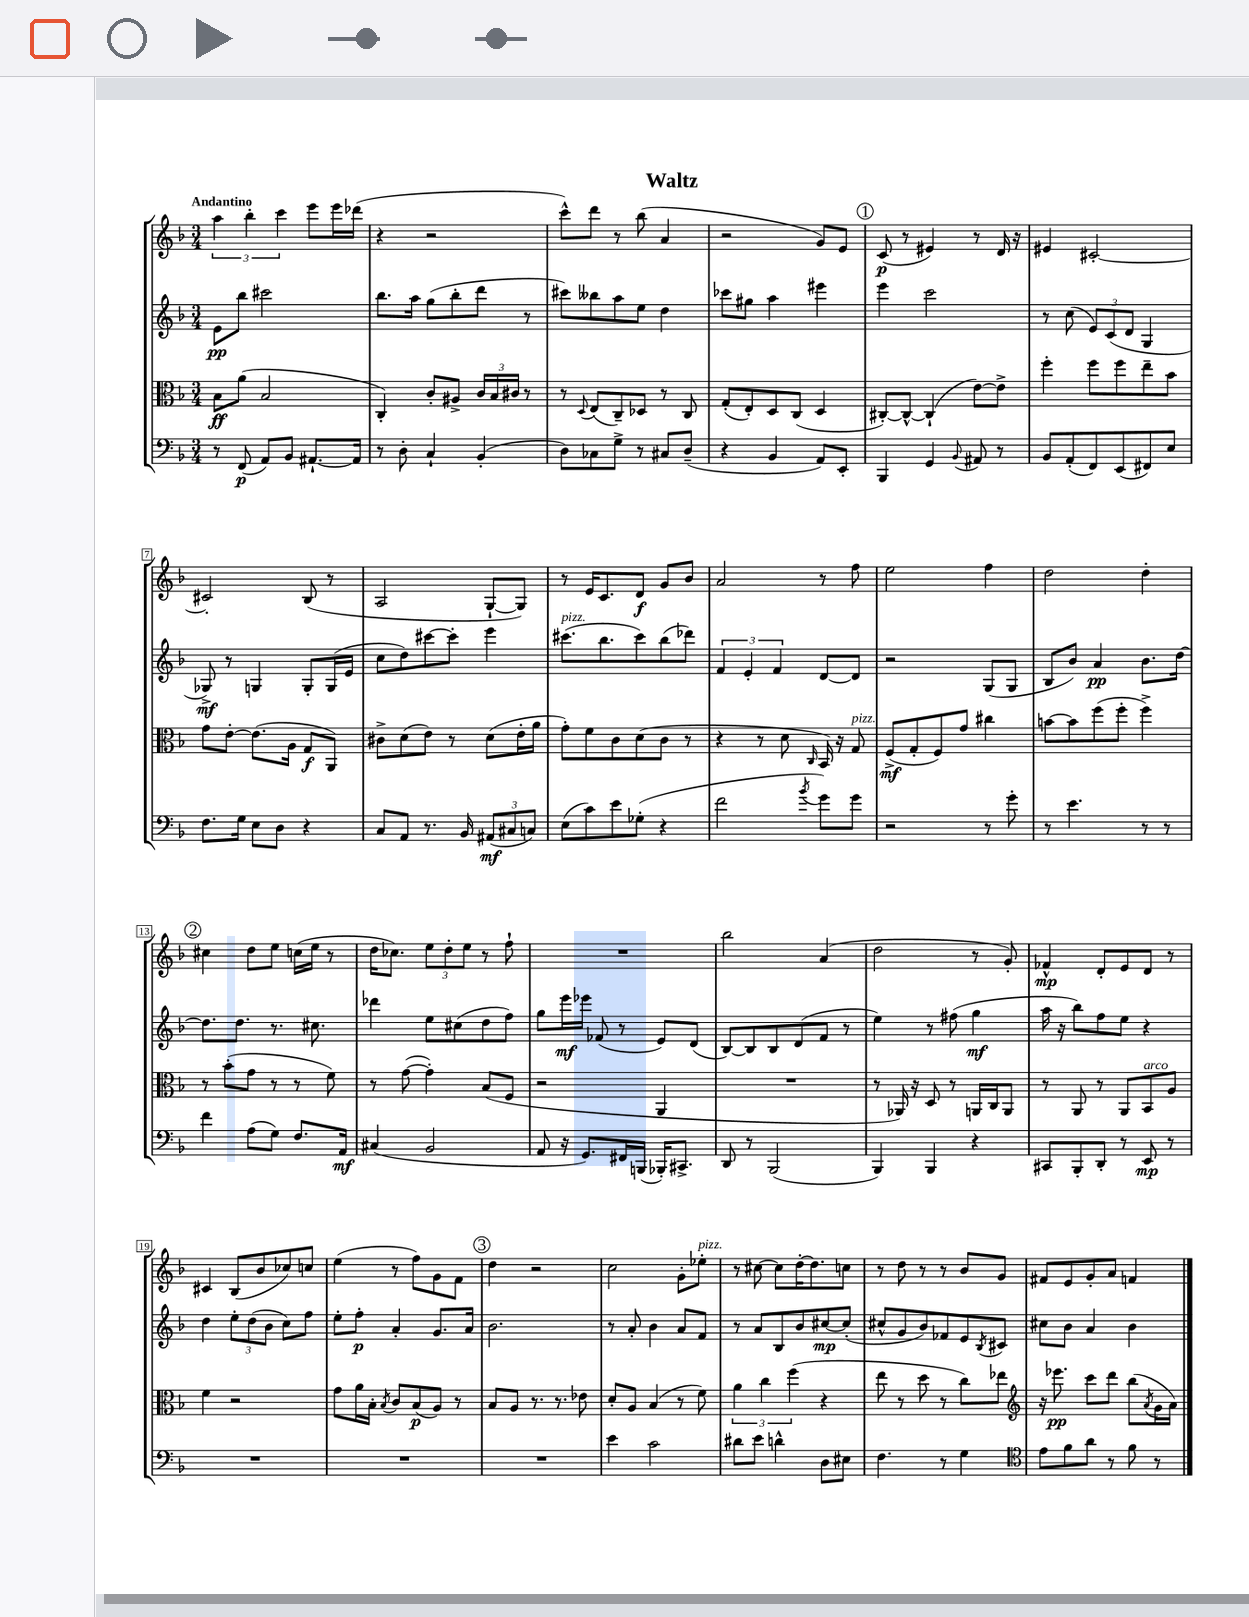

**kern	**dynam	**kern	**dynam	**kern	**dynam	**kern	**dynam
*part4	*part4	*part3	*part3	*part2	*part2	*part1	*part1
*staff4	*staff4	*staff3	*staff3	*staff2	*staff2	*staff1	*staff1
*clefF4	*	*clefC3	*	*clefG2	*	*clefG2	*
*k[b-]	*	*k[b-]	*	*k[b-]	*	*k[b-]	*
*M3/4	*	*M3/4	*	*M3/4	*	*M3/4	*
=1	=1	=1	=1	=1	=1	=1	=1
!	!	!	!	!	!	!LO:TX:a:B:t=Andantino	!
8r	.	8B-\L	ff	8e\L	pp	6aa\	.
(8FF/	p	(8a\J	.	8bb-\J	.	.	.
.	.	.	.	.	.	6bb-'\	.
8AA/L)	.	2B-/	.	2ccc#X\	.	.	.
.	.	.	.	.	.	6ccc\	.
8BB-/J	.	.	.	.	.	.	.
[8.AA#X`/L	.	.	.	.	.	8eee\L	.
.	.	.	.	.	.	16eee\L	.
16AA#/Jk]	.	.	.	.	.	(16ddd-X\JJ	.
=2	=2	=2	=2	=2	=2	=2	=2
8r	.	4C'/)	.	8.bb-\L	.	4r	.
8D'\	.	.	.	.	.	.	.
.	.	.	.	16aa\Jk	.	.	.
4C`/	.	8c'/L	.	(8gg\L	.	2r	.
.	.	8A#X^/J	.	8bb-'\	.	.	.
(4BB-'/	.	24c/LL	.	8ddd\J	.	.	.
.	.	24B-/	.	.	.	.	.
.	.	24c#X/JJ	.	.	.	.	.
.	.	8r	.	8r	.	.	.
=3	=3	=3	=3	=3	=3	=3	=3
8D\L)	.	8r	.	8ccc#X\L)	.	8ccc^^\L)	.
.	.	8qqD/	.	.	.	.	.
8C-X\	.	(8E/L	.	8bb--X\	.	8ddd\J	.
8G^\J	.	8C~/)	.	8aa\	.	8r	.
8r	.	8D-X/J	.	8ee\J	.	(8bb-\	.
8C#X/L	.	8r	.	4dd\	.	4a/	.
(8D~/J	.	8C/	.	.	.	.	.
=4	=4	=4	=4	=4	=4	=4	=4
4r	.	(8G'/L	.	8ccc-X\L	.	2r	.
.	.	8E'/)	.	8gg#X\J	.	.	.
4BB-/	.	8D/	.	4aa\	.	.	.
.	.	(8C/J	.	.	.	.	.
8AA/L)	.	4D/	.	4eee#X\	.	8g/L)	.
8EE'/J	.	.	.	.	.	8e/J	.
!!LO:REH:place=s1:t=1
=5	=5	=5	=5	=5	=5	=5	=5
4BBB-/	.	[8C#X'/L)	.	4eee\	.	(8c/	p
.	.	8C#^^/J_	.	.	.	8r	.
4GG/	.	(4C#`/]	.	2ccc\	.	4e#X/)	.
8qqBB-/	.	.	.	.	.	.	.
8AA#X/	.	[8e\L)	.	.	.	8r	.
8r	.	8e^\J]	.	.	.	16d/	.
.	.	.	.	.	.	16r	.
=6	=6	=6	=6	=6	=6	=6	=6
8BB-/L	.	4ff'\	.	8r	.	4e#X/	.
(8AA'/	.	.	.	(8cc\	.	.	.
8FF/)	.	8ff\L	.	12e/L)	.	[2c#X'/	.
.	.	.	.	(12c/	.	.	.
(8EE/	.	8ff\	.	.	.	.	.
.	.	.	.	12d/J	.	.	.
8FF#X/)	.	8ee~\	.	4G/	.	.	.
8E/J	.	8b-\J	.	.	.	.	.
!!LO:LB:g=z
=7	=7	=7	=7	=7	=7	=7	=7
8.F\L	.	8g\L	.	8G-X^/)	mf	2c#X'/]	.
.	.	[8e'\J	.	8r	.	.	.
16G\Jk	.	.	.	.	.	.	.
8E\L	.	(8.e\L]	.	4Gn/	.	.	.
8D\J	.	.	.	.	.	.	.
.	.	16A\Jk	.	.	.	.	.
4r	.	8G/L	f	8G'/L	.	(8B-/	.
.	.	8AA/J)	.	(16G/L	.	8r	.
.	.	.	.	16e/JJ	.	.	.
=8	=8	=8	=8	=8	=8	=8	=8
8C/L	.	8c#X^\L	.	8cc\L	.	2A/	.
8AA/J	.	(8d\	.	8dd\)	.	.	.
8.r	.	8e\J)	.	[8ccc#X\	.	.	.
.	.	8r	.	8ccc#'\J]	.	.	.
16BB-/	.	.	.	.	.	.	.
(12AA#X/L	mf	(8d\L	.	4eee\	.	[8G`/L	.
12C#X/	.	.	.	.	.	.	.
.	.	16e'\L	.	.	.	8G/J])	.
12Cn/J)	.	.	.	.	.	.	.
.	.	16a\JJ	.	.	.	.	.
=9	=9	=9	=9	=9	=9	=9	=9
!	!	!	!	!LO:TX:a:i:t=pizz.	!	!	!
(8E\L	.	8g'\L)	.	(8.ccc#X\L	.	8r	.
8c\)	.	8f\	.	.	.	16e/KL	.
.	.	.	.	8.bb-\	.	8.c/	.
8e\	.	8c\	.	.	.	.	.
(8G-X'\J	.	(8d\	.	8ccc#\)	.	8d/J	f
4r	.	8c\J	.	(8bb-\	.	8g/L	.
.	.	8r	.	8ddd-X\J)	.	8b-/J	.
=10	=10	=10	=10	=10	=10	=10	=10
2f\	.	4r	.	6f/	.	2a/	.
.	.	.	.	6e'/	.	.	.
.	.	8r	.	.	.	.	.
.	.	.	.	6f/	.	.	.
.	.	8d\	.	.	.	.	.
8qb-/	.	16qqC/	.	.	.	.	.
8g\L)	.	16BB-/)	.	[8d/L	.	8r	.
.	.	16r	.	.	.	.	.
!	!	!LO:TX:a:i:t=pizz.	!	!	!	!	!
8g\J	.	8G/	.	8d/J]	.	8ff\	.
=11	=11	=11	=11	=11	=11	=11	=11
2r	.	(8F^/L	mf	2r	.	2ee\	.
.	.	8G'/	.	.	.	.	.
.	.	8F/)	.	.	.	.	.
.	.	8g/J	.	.	.	.	.
8r	.	4cc#X\	.	(8G/L	.	4ff\	.
8g'\	.	.	.	8G/J	.	.	.
=12	=12	=12	=12	=12	=12	=12	=12
8r	.	[8bn\L	.	8B-/L	.	2dd\	.
4.e\	.	8b\]	.	8b-/J)	.	.	.
.	.	(8ff\	.	4a/	pp	.	.
.	.	8ff'\J	.	.	.	.	.
8r	.	4ff^\)	.	8.b-\L	.	4dd'\	.
8r	.	.	.	.	.	.	.
.	.	.	.	[16dd\Jk	.	.	.
!!LO:LB:g=z
!!LO:REH:place=s1:t=2
=13	=13	=13	=13	=13	=13	=13	=13
4f\	.	8r	.	8.dd\L]	.	4cc#X\	.
.	.	(8b-'\L	.	.	.	.	.
.	.	.	.	8.dd\J	.	.	.
(8A\L	.	8g\J	.	.	.	8dd\L	.
8G\J)	.	8r	.	8.r	.	8ee\J	.
8.F/L	.	8r	.	.	.	(16ccn\LL	.
.	.	.	.	8.cc#X\	.	16ee\JJ	.
.	.	8f\)	.	.	.	8r	.
16AA/Jk	mf	.	.	.	.	.	.
=14	=14	=14	=14	=14	=14	=14	=14
(4C#X/	.	8r	.	4ddd-X\	.	16dd\KL	.
.	.	.	.	.	.	8.cc-X\J)	.
.	.	([8g\	.	.	.	.	.
2BB-/	.	4g'\])	.	8ee\L	.	12ee\L	.
.	.	.	.	.	.	12dd'\	.
.	.	.	.	(8cc#X\	.	.	.
.	.	.	.	.	.	12ee\J	.
.	.	(8B-/L	.	8dd\	.	8r	.
.	.	8F/J	.	8ff\J)	.	8ff`\	.
=15	=15	=15	=15	=15	=15	=15	=15
8AA/	.	2r	.	8gg\L	.	2.r	.
16r	.	.	.	16eee\L	mf	.	.
8.GG/L)	.	.	.	16eee-X\JJ	.	.	.
.	.	.	.	(8f-X/	.	.	.
16FF#X/L	.	.	.	8r	.	.	.
(16BBBn/JJ	.	.	.	.	.	.	.
16BBB-X'/KL)	.	4AA/	.	8e/L)	.	.	.
8.CC#X^/J	.	.	.	.	.	.	.
.	.	.	.	(8d/J	.	.	.
=16	=16	=16	=16	=16	=16	=16	=16
8DD/	.	2.r	.	[8B-/L)	.	2bb-\	.
8r	.	.	.	8B-/]	.	.	.
(2BBB-/	.	.	.	8B-/	.	.	.
.	.	.	.	(8d/	.	.	.
.	.	.	.	8f/J	.	(4a/	.
.	.	.	.	8r	.	.	.
=17	=17	=17	=17	=17	=17	=17	=17
4BBB-/)	.	8r	.	4ee\)	.	2dd\	.
.	.	16AA-X/)	.	.	.	.	.
.	.	16r	.	.	.	.	.
4BBB-/	.	8D/	.	8r	.	.	.
.	.	8r	.	(8ff#X\	.	.	.
4r	.	16AAn/LL	.	4gg\	mf	8r	.
.	.	16C/J	.	.	.	.	.
.	.	8AA/J	.	.	.	8g'/)	.
=18	=18	=18	=18	=18	=18	=18	=18
8CC#X/L	.	8r	.	16aa\	.	4f-X^^/	mp
.	.	.	.	16r	.	.	.
8BBB-'/	.	8AA/	.	8bb-\L)	.	.	.
8DD'/J	.	8r	.	8ff\	.	8d'/L	.
8r	.	8AA/L	.	8ee\J	.	8e/	.
!	!	!LO:TX:a:i:t=arco	!	!	!	!	!
8EE/	mp	8BB-/	.	4r	.	8d/J	.
8r	.	8A/J	.	.	.	8r	.
!!LO:LB:g=z
=19	=19	=19	=19	=19	=19	=19	=19
2.r	.	4f\	.	4dd\	.	4c#X/	.
.	.	2r	.	12ee'\L	.	(8B-/L	.
.	.	.	.	(12dd\	.	.	.
.	.	.	.	.	.	8b-/	.
.	.	.	.	12b-\J	.	.	.
.	.	.	.	8cc\L)	.	8cc-X/)	.
.	.	.	.	8ff\J	.	8ccn/J	.
=20	=20	=20	=20	=20	=20	=20	=20
2.r	.	8g\L	.	8ee'\L	.	(4ee\	.
.	.	16a\L	.	8ff'\J	p	.	.
.	.	16B-'\JJ	.	.	.	.	.
.	.	8qB-/	.	.	.	.	.
.	.	8c/L	.	4a'/	.	8r	.
.	.	(8B-/	p	.	.	8ff\L)	.
.	.	8A/J)	.	8.g/L	.	8g\	.
.	.	8r	.	.	.	8f\J	.
.	.	.	.	16a/Jk	.	.	.
!!LO:REH:place=s1:t=3
=21	=21	=21	=21	=21	=21	=21	=21
2.r	.	8B-/L	.	2.b-\	.	4dd\	.
.	.	8A/J	.	.	.	.	.
.	.	8.r	.	.	.	2r	.
.	.	8.r	.	.	.	.	.
.	.	8e-X\	.	.	.	.	.
=22	=22	=22	=22	=22	=22	=22	=22
4e\	.	8d'/L	.	8r	.	2cc\	.
.	.	8A/J	.	8a'/	.	.	.
2c\	.	(4B-/	.	4b-\	.	.	.
.	.	8r	.	8a/L	.	8g'\L	.
!	!	!	!	!	!	!LO:TX:a:i:t=pizz.	!
.	.	8f\)	.	8f/J	.	8ee-X'\J	.
=23	=23	=23	=23	=23	=23	=23	=23
8d#X\L	.	6a\	.	8r	.	8r	.
8e\J	.	.	.	8a/L	.	[8cc#X\	.
.	.	6cc\	.	.	.	.	.
4dn^^\	.	.	.	8B-/	.	8cc#\L]	.
.	.	(6ff\	.	.	.	.	.
.	.	.	.	8b-/	.	[16dd'\K	.
.	.	.	.	.	.	8.dd\]	.
8D\L	.	4r	.	[8cc#X/	mp	.	.
8E#X\J	.	.	.	(8cc#'/J]	.	8ccn\J	.
=24	=24	=24	=24	=24	=24	=24	=24
4.F\	.	8ee\	.	8cc#X^^/L	.	8r	.
.	.	8r	.	8g/	.	8dd\	.
.	.	8dd\	.	8b-/)	.	8r	.
8r	.	8r	.	8f-X/	.	8r	.
4G\	.	8cc\L)	.	8e/	.	8b-/L	.
.	.	.	.	8qB-/	.	.	.
.	.	8ee-X\J	.	8c#X/J	.	8g/J	.
=25	=25	=25	=25	=25	=25	=25	=25
*clefC4	*	*clefG2	*	*	*	*	*
8e\L	.	16r	.	8cc#X\L	.	8f#X/L	.
.	.	8.eee-X\	pp	.	.	.	.
8f\	.	.	.	8b-\J	.	8e/	.
8a\J	.	8ccc\L	.	4a/	.	8g'/	.
8r	.	8ddd\J	.	.	.	8a/J	.
8f\	.	(8bb-\L	.	4b-\	.	4fn/	.
.	.	8qa/	.	.	.	.	.
8r	.	16g\L	.	.	.	.	.
.	.	16a\JJ)	.	.	.	.	.
==	==	==	==	==	==	==	==
*-	*-	*-	*-	*-	*-	*-	*-
